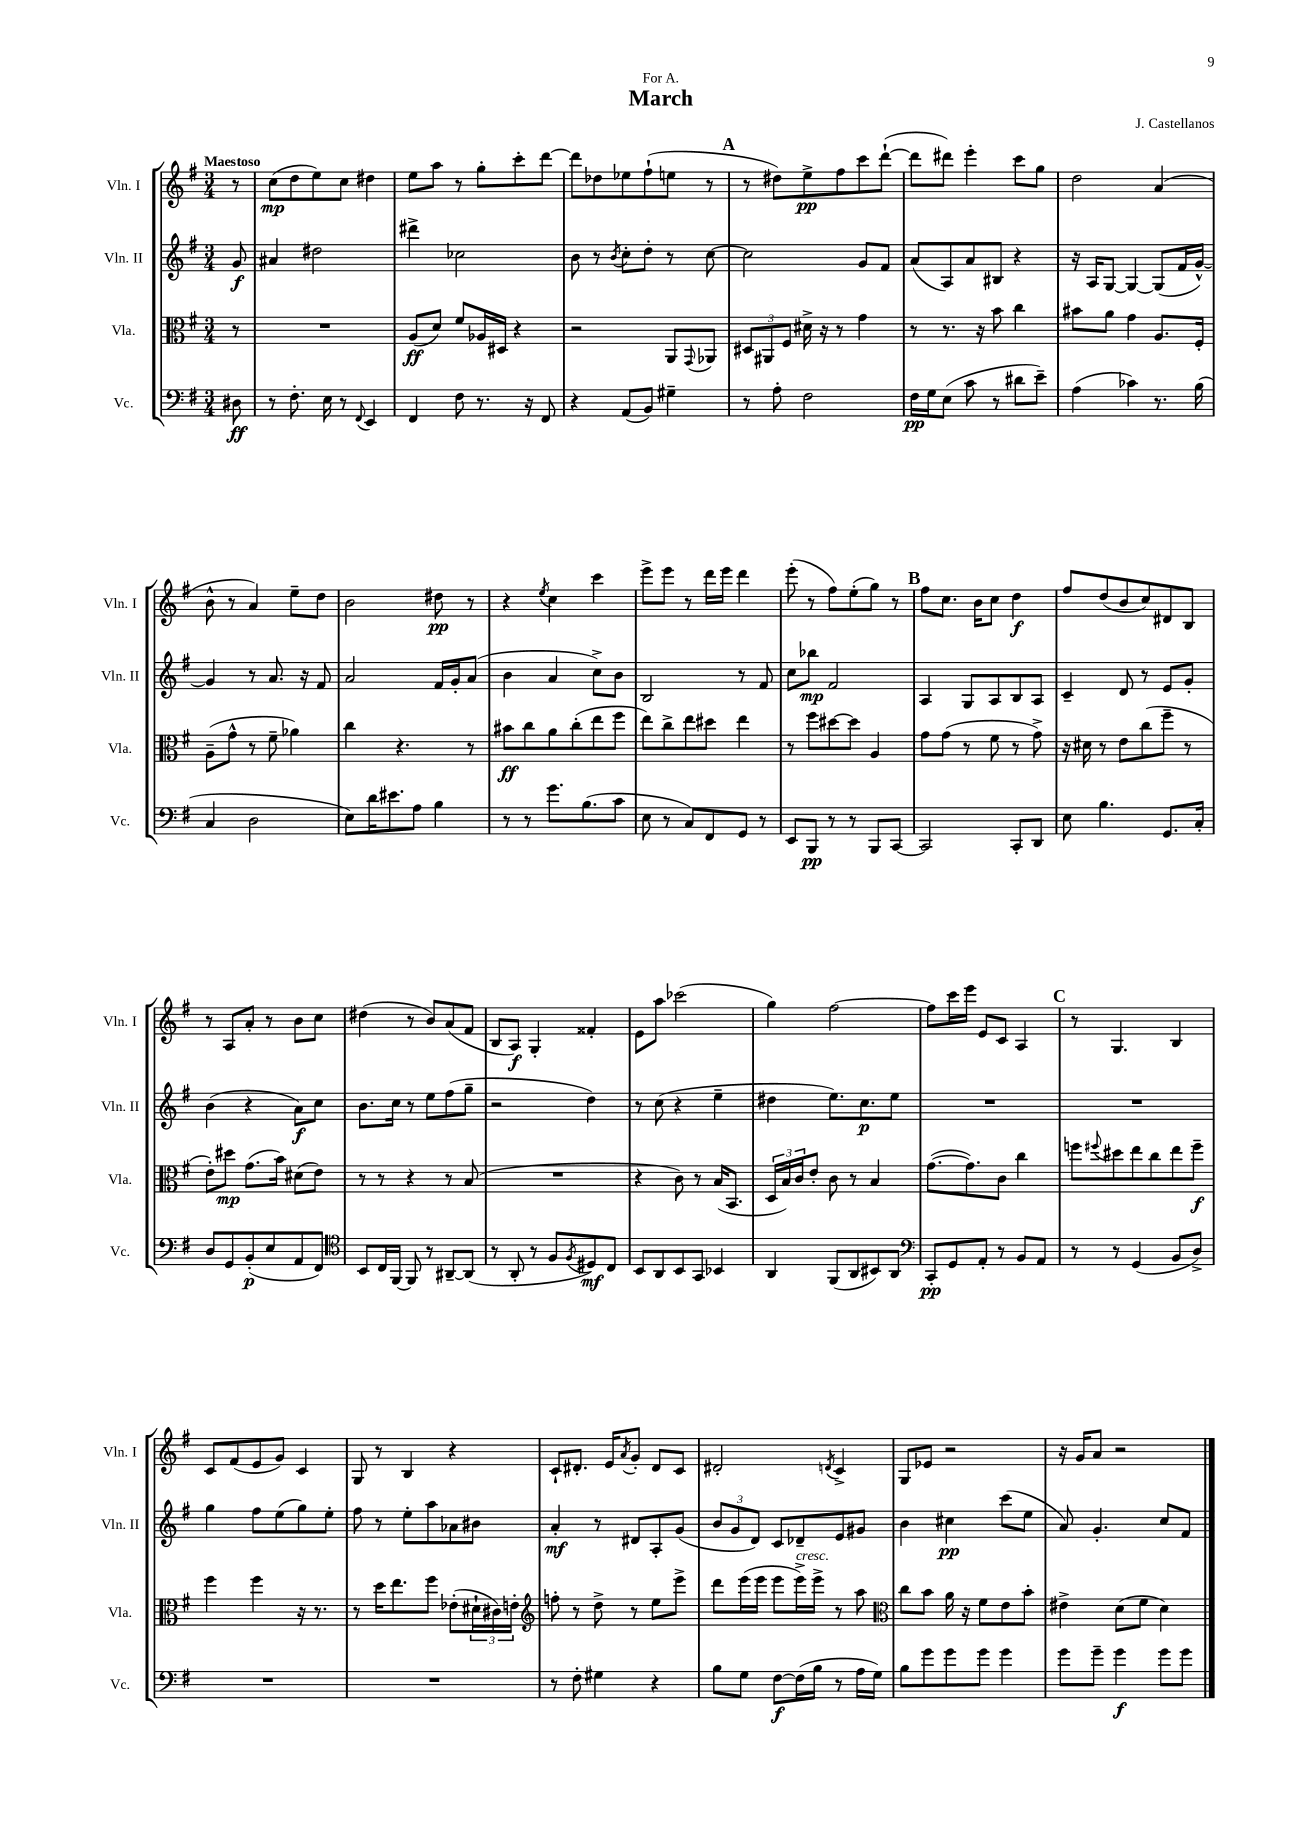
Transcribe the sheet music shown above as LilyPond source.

\header { title = "March" composer = "J. Castellanos" dedication = "For A." }
<<
\new StaffGroup <<
\new Staff = "s0" \with { instrumentName = "Vln. I" shortInstrumentName = "Vln. I" } {
    \clef treble \key g \major \numericTimeSignature \time 3/4 \partial 8 \tempo "Maestoso"
    r8 |
    c''8\mp( d''8 e''8) c''8 dis''4 |
    e''8 a''8 r8 g''8-. c'''8-. d'''8~ |
    d'''8 des''8 ees''8 fis''8-!( e''8 r8 |
    \mark \markup { \bold "A" } r8 dis''8) e''8->\pp fis''8 c'''8 d'''8~-!( |
    d'''8 dis'''8) e'''4-. c'''8 g''8 |
    d''2 a'4( |
    b'8-^ r8 a'4) e''8-- d''8 |
    b'2 dis''8\pp r8 |
    r4 \acciaccatura { e''8 } c''4 c'''4 |
    e'''8-> e'''8 r8 d'''16 e'''16 d'''4 |
    e'''8-.( r8 fis''8) e''8-.( g''8) r8 |
    \mark \markup { \bold "B" } fis''8 c''8. b'16 c''8 d''4\f |
    fis''8 d''8( b'8 c''8) dis'8 b8 |
    r8 a8 a'8-. r8 b'8 c''8 |
    dis''4( r8 b'8) a'8( fis'8 |
    b8 a8\f) g4-. fisis'4-. |
    e'8 a''8 ces'''2( |
    g''4) fis''2~ |
    fis''8 c'''16 e'''16 e'8 c'8 a4 |
    \mark \markup { \bold "C" } r8 g4. b4 |
    c'8 fis'8( e'8 g'8) c'4 |
    g8 r8 b4 r4 |
    c'8-! dis'8.-. e'16 \acciaccatura { a'8 } g'8-. dis'8 c'8 |
    dis'2-. \acciaccatura { d'8 } c'4-> |
    g8 ees'8 r2 |
    r16 g'16 a'8 r2 \bar "|." |
}
\new Staff = "s1" \with { instrumentName = "Vln. II" shortInstrumentName = "Vln. II" } {
    \clef treble \key g \major \numericTimeSignature \time 3/4 \partial 8
    g'8\f |
    ais'4 dis''2 |
    dis'''4-> ces''2 |
    b'8 r8 \acciaccatura { b'8 } c''8-. d''8-. r8 c''8~ |
    \mark \markup { \bold "A" } c''2 g'8 fis'8 |
    a'8( a8) a'8 bis8 r4 |
    r16 a16 g8~ g4~ g8( fis'16 g'16~-^) |
    g'4 r8 a'8. r16 fis'8 |
    a'2 fis'16 g'16-. a'8( |
    b'4 a'4 c''8->) b'8 |
    b2 r8 fis'8 |
    c''8 bes''8\mp fis'2 |
    \mark \markup { \bold "B" } a4 g8 a8 b8 a8 |
    c'4-- d'8 r8 e'8 g'8-. |
    b'4( r4 a'8\f) c''8 |
    b'8. c''16 r8 e''8 fis''8( g''8-- |
    r2 d''4) |
    r8 c''8( r4 e''4-- |
    dis''4 e''8.) c''8.\p e''8 |
    R2. |
    \mark \markup { \bold "C" } R2. |
    g''4 fis''8 e''8( g''8) e''8-. |
    fis''8 r8 e''8-. a''8 aes'8 bis'8 |
    a'4-.\mf r8 dis'8 a8-. g'8( |
    \tuplet 3/2 { b'8 g'8 d'8) } c'8 des'8-- e'8 gis'8 |
    b'4 cis''4\pp c'''8( e''8 |
    a'8) g'4.-. c''8 fis'8 \bar "|." |
}
\new Staff = "s2" \with { instrumentName = "Vla." shortInstrumentName = "Vla." } {
    \clef alto \key g \major \numericTimeSignature \time 3/4 \partial 8
    r8 |
    R2. |
    a8\ff( d'8) fis'8 aes16 dis16 r4 |
    r2 a,8 \appoggiatura { g,8 } aes,8 |
    \mark \markup { \bold "A" } \tuplet 3/2 { dis8 ais,8 fis8 } dis'16-> r16 r8 g'4 |
    r8 r8. r16 b'8 c''4 |
    bis'8 a'8 g'4 a8. fis16-. |
    a8--( g'8-^ r8 fis'8-- aes'4) |
    c''4 r4. r8 |
    bis'8\ff c''8 a'8 c''8-.( e''8 fis''8 |
    e''8) c''8-> e''8 dis''8 e''4 |
    r8 fis''8 dis''8~ dis''8 a4 |
    \mark \markup { \bold "B" } g'8 g'8( r8 fis'8 r8 g'8->) |
    r16 dis'16 r8 e'8 c''8( fis''8-- r8 |
    e'8-.) dis''8\mp g'8.( b'16) dis'8( e'8) |
    r8 r8 r4 r8 b8( |
    R2. |
    r4 c'8) r8 b16( b,8. |
    \tuplet 3/2 { d16 b16) c'16 } e'8-. c'8 r8 b4 |
    g'8.~( g'8.) c'8 c''4 |
    \mark \markup { \bold "C" } f''8 \appoggiatura { fis''8 } dis''8 e''8 c''8 e''8 fis''8--\f |
    fis''4 fis''4 r16 r8. |
    r8 d''16 e''8. fis''8 ees'8-.( \tuplet 3/2 { dis'16-! cis'16) e'16-. } |
    \clef treble f''8-. r8 d''8-> r8 e''8 e'''8-> |
    d'''8 e'''16( e'''16 e'''8 e'''16->^\markup { \italic "cresc." }) e'''16-> r8 a''8 |
    \clef alto c''8 b'8 a'16 r16 fis'8 e'8 b'8-. |
    eis'4-> d'8( fis'8 d'4) \bar "|." |
}
\new Staff = "s3" \with { instrumentName = "Vc." shortInstrumentName = "Vc." } {
    \clef bass \key g \major \numericTimeSignature \time 3/4 \partial 8
    dis8\ff |
    r8 fis8.-. e16 r8 \appoggiatura { fis,8 } e,4 |
    fis,4 fis8 r8. r16 fis,8 |
    r4 a,8( b,8) gis4-- |
    \mark \markup { \bold "A" } r8 a8-. fis2 |
    fis16\pp g16 e8( c'8 r8 dis'8 e'8--) |
    a4( ces'4) r8. b16( |
    c4 d2 |
    e8) d'16 eis'8. a8 b4 |
    r8 r8 g'8. b8.( c'8 |
    e8 r8 c8) fis,8 g,8 r8 |
    e,8 b,,8\pp r8 r8 b,,8 c,8~ |
    \mark \markup { \bold "B" } c,2 c,8-. d,8 |
    e8 b4. g,8. c16-. |
    d8 g,8 b,8-.\p( e8 a,8 fis,8) |
    \clef tenor b,8 c16 fis,16~ fis,8 r8 ais,8~-- ais,8( |
    r8 a,8-. r8 fis8 \acciaccatura { fis8 } dis8\mf) c8 |
    b,8 a,8 b,8 g,8 bes,4 |
    a,4 fis,8( a,8 bis,8) a,8 |
    \clef bass c,8-.\pp g,8 a,8-. r8 b,8 a,8 |
    \mark \markup { \bold "C" } r8 r8 g,4( b,8 d8->) |
    R2. |
    R2. |
    r8 fis8-. gis4 r4 |
    b8 g8 fis8~\f fis16( b16 r8 a16 g16) |
    b8 g'8 g'8 g'8 g'4 |
    g'8 g'8-- g'4\f g'8 g'8 \bar "|." |
}
>>
>>
\layout { \context { \Score \remove "Bar_number_engraver" } }
